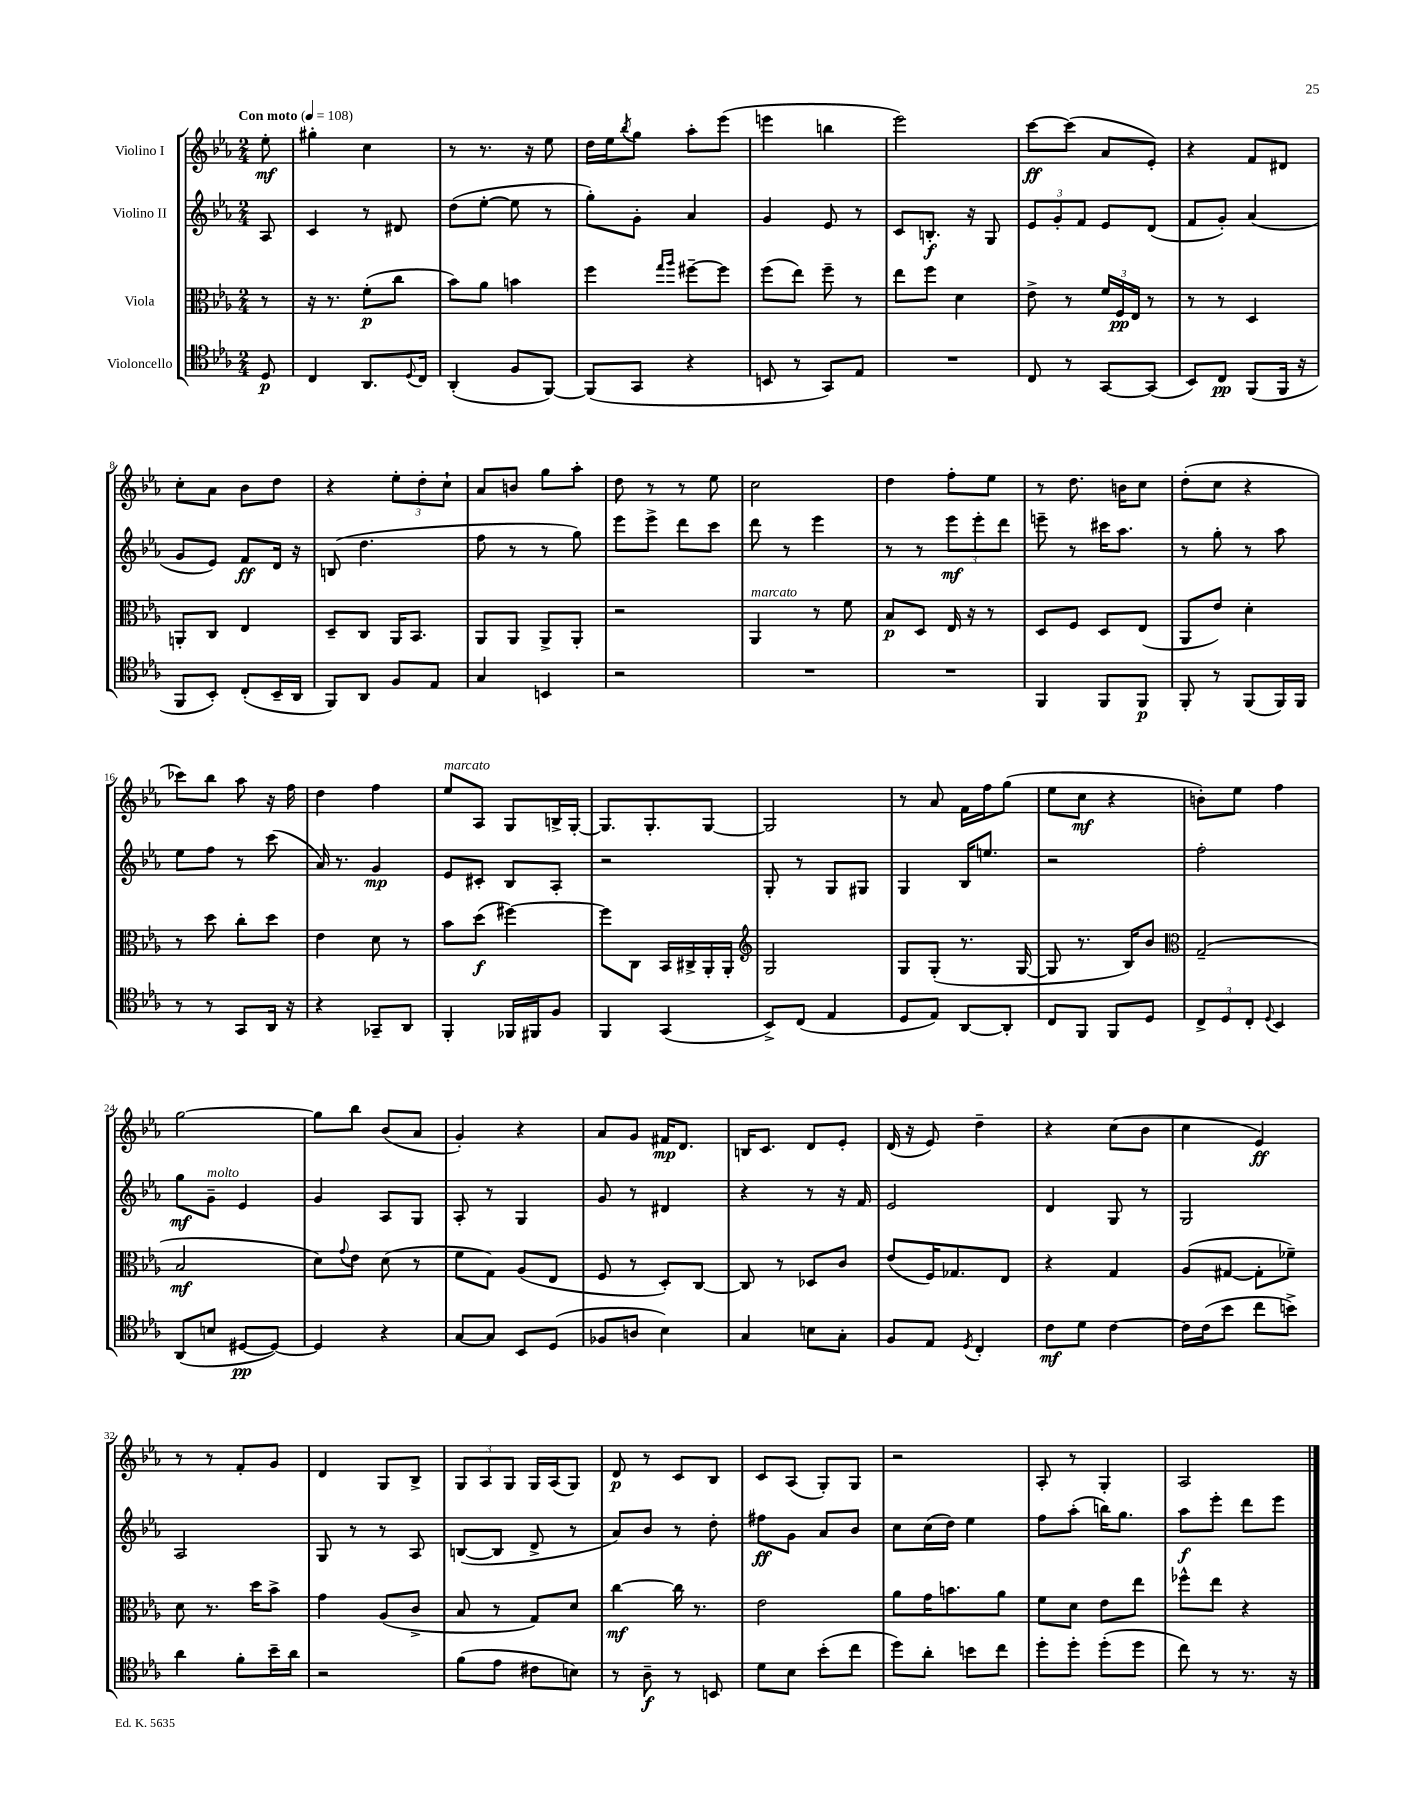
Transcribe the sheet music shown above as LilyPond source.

<<
\new StaffGroup <<
\new Staff = "s0" \with { instrumentName = "Violino I" } {
    \clef treble \key ees \major \numericTimeSignature \time 2/4 \partial 8 \tempo "Con moto" 4 = 108
    ees''8-.\mf |
    gis''4-. c''4 |
    r8 r8. r16 ees''8 |
    d''16 ees''16 \acciaccatura { bes''8 } g''8 aes''8-. ees'''8( |
    e'''4 b''4 |
    ees'''2) |
    c'''8~\ff c'''8( aes'8 ees'8-.) |
    r4 f'8 dis'8 |
    c''8-. aes'8 bes'8 d''8 |
    r4 \tuplet 3/2 { ees''8-. d''8-. c''8-! } |
    aes'8 b'8 g''8 aes''8-. |
    d''8 r8 r8 ees''8 |
    c''2 |
    d''4 f''8-. ees''8 |
    r8 d''8. b'16 c''8 |
    d''8-.( c''8 r4 |
    ces'''8) bes''8 aes''8 r16 f''16 |
    d''4 f''4 |
    ees''8^\markup { \italic "marcato" } aes8 g8 b16-> g16~-. |
    g8. g8.-. g8~ |
    g2 |
    r8 aes'8 f'16 f''16 g''8( |
    ees''8 c''8\mf r4 |
    b'8-.) ees''8 f''4 |
    g''2~ |
    g''8 bes''8 bes'8( aes'8 |
    g'4-.) r4 |
    aes'8 g'8 fis'16\mp d'8. |
    b16 c'8. d'8 ees'8-. |
    d'16( r16 ees'8) d''4-- |
    r4 c''8( bes'8 |
    c''4 ees'4\ff) |
    r8 r8 f'8-. g'8 |
    d'4 g8 bes8-> |
    \tuplet 3/2 { g8 aes8 g8 } g16 aes16( g8) |
    d'8\p r8 c'8 bes8 |
    c'8 aes8( g8-.) g8 |
    r2 |
    aes8-. r8 g4-. |
    aes2 \bar "|." |
}
\new Staff = "s1" \with { instrumentName = "Violino II" } {
    \clef treble \key ees \major \numericTimeSignature \time 2/4 \partial 8
    aes8 |
    c'4 r8 dis'8 |
    d''8( ees''8~-. ees''8 r8 |
    g''8-.) g'8-. aes'4 |
    g'4 ees'8 r8 |
    c'8 b8.-.\f r16 g8 |
    \tuplet 3/2 { ees'8 g'8-. f'8 } ees'8 d'8( |
    f'8 g'8-.) aes'4( |
    g'8 ees'8) f'8\ff d'16 r16 |
    b8( d''4. |
    f''8 r8 r8 g''8) |
    ees'''8 ees'''8-> d'''8 c'''8 |
    d'''8 r8 ees'''4 |
    r8 r8 \tuplet 3/2 { ees'''8\mf ees'''8-. d'''8 } |
    e'''8-- r8 cis'''16 aes''8. |
    r8 g''8-. r8 aes''8 |
    ees''8 f''8 r8 c'''8( |
    aes'16) r8. g'4\mp |
    ees'8 cis'8-. bes8 aes8-. |
    r2 |
    g8-. r8 g8 gis8 |
    g4 bes16 e''8. |
    r2 |
    f''2-. |
    g''8\mf g'8--^\markup { \italic "molto" } ees'4 |
    g'4 aes8 g8 |
    aes8-. r8 g4 |
    g'8 r8 dis'4 |
    r4 r8 r16 f'16 |
    ees'2 |
    d'4 g8 r8 |
    g2 |
    aes2 |
    g8 r8 r8 aes8 |
    b8~( b8 d'8-> r8 |
    aes'8) bes'8 r8 d''8-. |
    fis''8\ff g'8 aes'8 bes'8 |
    c''8 c''16( d''16) ees''4 |
    f''8 aes''8-.( b''16) g''8. |
    aes''8\f ees'''8-. d'''8 ees'''8 \bar "|." |
}
\new Staff = "s2" \with { instrumentName = "Viola" } {
    \clef alto \key ees \major \numericTimeSignature \time 2/4 \partial 8
    r8 |
    r16 r8. f'8-.\p( c''8 |
    bes'8) aes'8 b'4 |
    f''4 \grace { g''16 aes''16 } fis''8~-- fis''8 |
    f''8( ees''8) f''8-- r8 |
    ees''8 f''8 d'4 |
    ees'8-> r8 \tuplet 3/2 { f'16 f16\pp ees16 } r8 |
    r8 r8 d4 |
    a,8-. c8 ees4 |
    d8-- c8 aes,16 bes,8. |
    aes,8 aes,8 aes,8-> aes,8-. |
    r2 |
    aes,4^\markup { \italic "marcato" } r8 f'8 |
    bes8\p d8 ees16 r16 r8 |
    d8 f8 d8 ees8( |
    aes,8 ees'8) d'4-. |
    r8 d''8 c''8-. d''8 |
    ees'4 d'8 r8 |
    bes'8 d''8\f( fis''4~) |
    fis''8 c8 bes,16 cis16-> aes,16-. aes,16-. |
    \clef treble g2 |
    g8 g8-.( r8. g16~ |
    g8 r8. bes16) bes'8 |
    \clef alto g2--( |
    bes2\mf |
    d'8) \appoggiatura { g'8 } ees'8 d'8( r8 |
    f'8 g8) aes8( ees8 |
    f8 r8 d8-.) c8~ |
    c8 r8 des8 c'8 |
    ees'8( f16) ges8. ees8 |
    r4 g4 |
    aes8( gis8~ gis8-. fes'8--) |
    d'8 r8. d''16 bes'8-> |
    g'4 aes8( c'8-> |
    bes8 r8 g8) d'8 |
    c''4~\mf c''16 r8. |
    ees'2 |
    aes'8 g'16 b'8. aes'8 |
    f'8 d'8 ees'8 ees''8 |
    fes''8-^ ees''8 r4 \bar "|." |
}
\new Staff = "s3" \with { instrumentName = "Violoncello" } {
    \clef tenor \key ees \major \numericTimeSignature \time 2/4 \partial 8
    d8\p |
    c4 aes,8. \appoggiatura { d8 } c16 |
    aes,4-.( f8 f,8~) |
    f,8( g,8 r4 |
    b,8 r8 g,8) ees8 |
    R2 |
    c8 r8 g,8~ g,8( |
    bes,8) c8\pp f,8( f,16 r16 |
    f,8 bes,8-.) c8-.( bes,16-- aes,16 |
    f,8) aes,8 f8 ees8 |
    g4 b,4 |
    r2 |
    R2 |
    R2 |
    f,4 f,8 f,8\p |
    f,8-. r8 f,8( f,16) f,16 |
    r8 r8 g,8 aes,16 r16 |
    r4 ges,8-- aes,8 |
    f,4-. fes,16 fis,16 f8 |
    f,4 g,4( |
    bes,8->) c8( ees4 |
    d8 ees8) aes,8~ aes,8-. |
    c8 f,8 f,8 d8 |
    \tuplet 3/2 { c8-> d8 c8-. } \appoggiatura { d8 } bes,4 |
    aes,8( b8 dis8~\pp dis8~) |
    dis4 r4 |
    g8~ g8 bes,8 d8( |
    fes8 a8 bes4) |
    g4 b8 g8-. |
    f8 ees8 \acciaccatura { d8 } c4-. |
    c'8\mf d'8 c'4~ |
    c'16 c'16( bes'8 c''8 b'8->) |
    aes'4 f'8-. bes'16-- aes'16 |
    r2 |
    f'8( ees'8 cis'8 b8) |
    r8 aes8--\f r8 b,8 |
    d'8 bes8 bes'8-.( c''8 |
    d''8) aes'8-. b'8 c''8 |
    d''8-. d''8-. d''8-.( d''8 |
    c''8) r8 r8. r16 \bar "|." |
}
>>
>>
